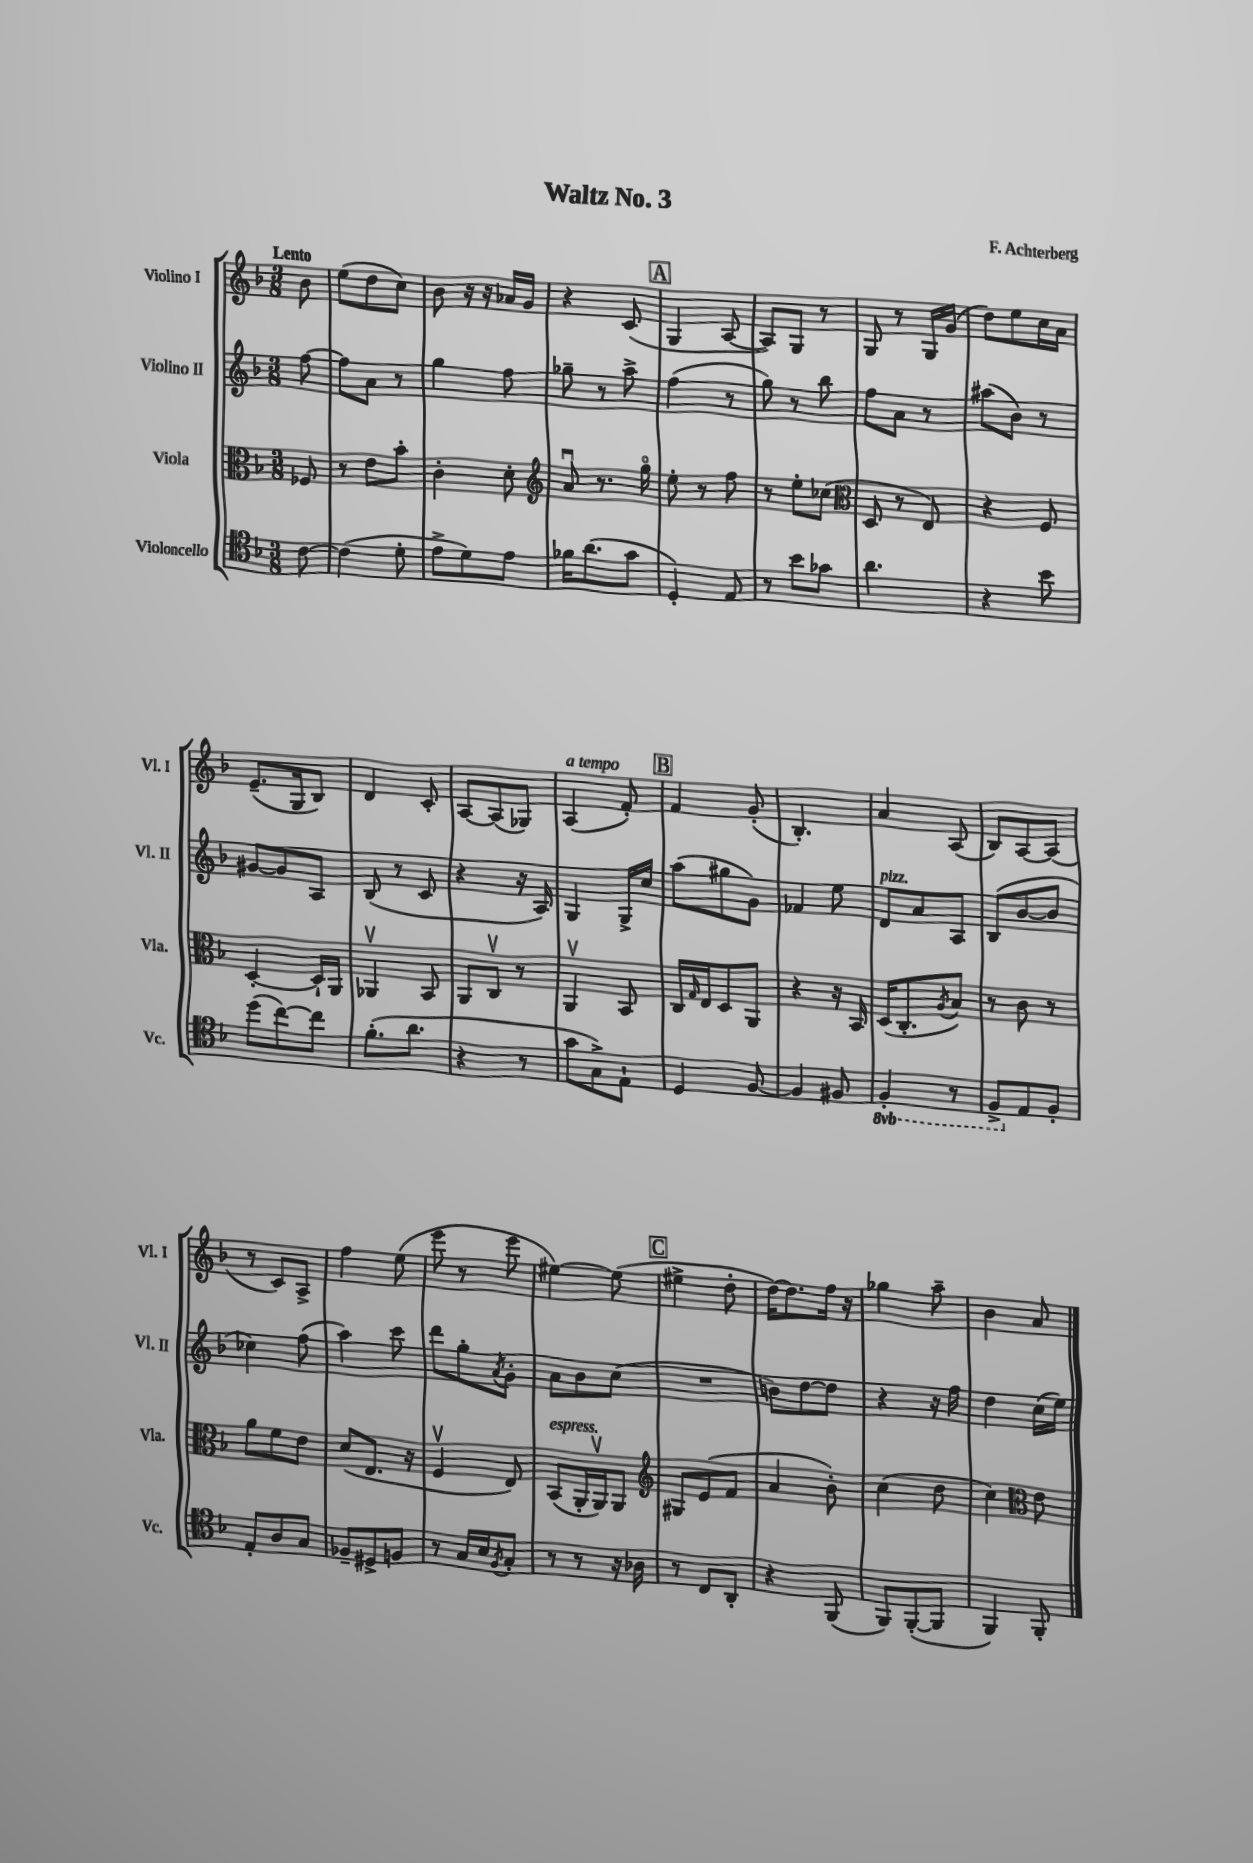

**kern	**kern	**kern	**kern
*staff4	*staff3	*staff2	*staff1
*clefC4	*clefC3	*clefG2	*clefG2
*k[b-]	*k[b-]	*k[b-]	*k[b-]
*M3/8	*M3/8	*M3/8	*M3/8
[8c	8F-	[8ff	8b-
=	=	=	=
(4c]	8r	8ff]	(8ee
.	8e	8a	8dd
8d'	8b-'	8r	8cc)
=	=	=	=
8e^	4c'	4gg	8b-
8d)	.	.	16r
.	.	.	16r
8e	8d'	8ff	16a-
.	.	.	16g
=	=	=	=
*	*clefG2	*	*
16f-	8au	8gg-~	4r
(8.a	.	.	.
.	8.r	8r	.
8g	.	8aa^	(8c
.	16ggo	.	.
=	=	=	=
4D')	8ee'	(4ff	4G
.	8r	.	.
8E	8ff	8r	[8A
=	=	=	=
8r	8r	8gg)	8A])
8b-	8ee'	8r	8G
8g-	(8cc-	8bb-	8r
=	=	=	=
*	*clefC3	*	*
4.a	8D	8ff	8G
.	8r	8a	8r
.	8E)	8r	16G
.	.	.	(16g
=	=	=	=
4r	4r	(8aa#	8dd)
.	.	8b-)	8ee
8b-	8F	8r	16cc
.	.	.	16a
=	=	=	=
(8dd	[4D'	[8g#	(8.e~
[8cc)	.	8g#]	.
.	.	.	16G
8cc]	16D`]	8A	8B-)
.	16AA	.	.
=	=	=	=
(8.f'	4AA-v	(8B-	4d
.	.	8r	.
8.a	.	.	.
.	8BB-	8c	8c'
=	=	=	=
4r	8AA	4r	[8A
.	8Cv	.	(8A]
8r	8r	16r	8G-)
.	.	16A)	.
=	=	=	=
8g	4AAv	4G	(4A
8G^)	.	.	.
8E`	8BB-	16G^	8f')
.	.	16cc	.
=	=	=	=
4D	16C	(8aa	4f
.	16qqG	.	.
.	16E	.	.
.	8D	8gg#	.
[8F	8AA	8g)	(8g'
=	=	=	=
4F]	4r	4f-	4.B-')
8F#	16r	8ee	.
.	16BB-	.	.
=	=	=	=
4FF'	(16D	8d	4a
.	8.C'	.	.
.	.	8a	.
.	8qA	.	.
8r	8B-)	8A	(8A
=	=	=	=
8FF^	8r	(8B-	8B-)
8E	8c	[8b-	[8A
8F'	8r	8b-]	(8A]
=	=	=	=
8E'	8a	4cc-)	8r
8A	8f	.	8c)
8G	8e	(8ff	8A^
=	=	=	=
8F-~	(8d	4aa)	4ff
8D#^	8.E	.	.
8F	.	8ccc	(8ee
.	16r	.	.
=	=	=	=
8r	4Fv	8ddd	8eee
16G	.	8gg'	8r
16B-	.	.	.
8qF	.	8qa	.
8G'	8E)	8g'	8eee
=	=	=	=
8r	(8BB-	8a	[4ee#)
8r	16AA'	8b-	.
.	16AAv)	.	.
16r	8AA	(8cc	(8ee#]
16A-	.	.	.
=	=	=	=
*	*clefG2	*	*
8r	8G#	4.r	4ee#^
8C	(8e	.	.
8AA'	8f	.	8dd'
=	=	=	=
4r	4a	8b)	[16dd)
.	.	.	8.dd]
.	.	[8dd	.
(8FF	8b-')	8dd]	16ff
.	.	.	16r
=	=	=	=
8FF)	(4cc	4r	4gg-
([8FF'	.	.	.
8FF]	8dd	16r	8aa~
.	.	16ff	.
=	=	=	=
4FF)	4cc)	4dd	4b-
*	*clefC3	*	*
8FF'	8e	(16cc	8a
.	.	16ee)	.
==	==	==	==
*-	*-	*-	*-
